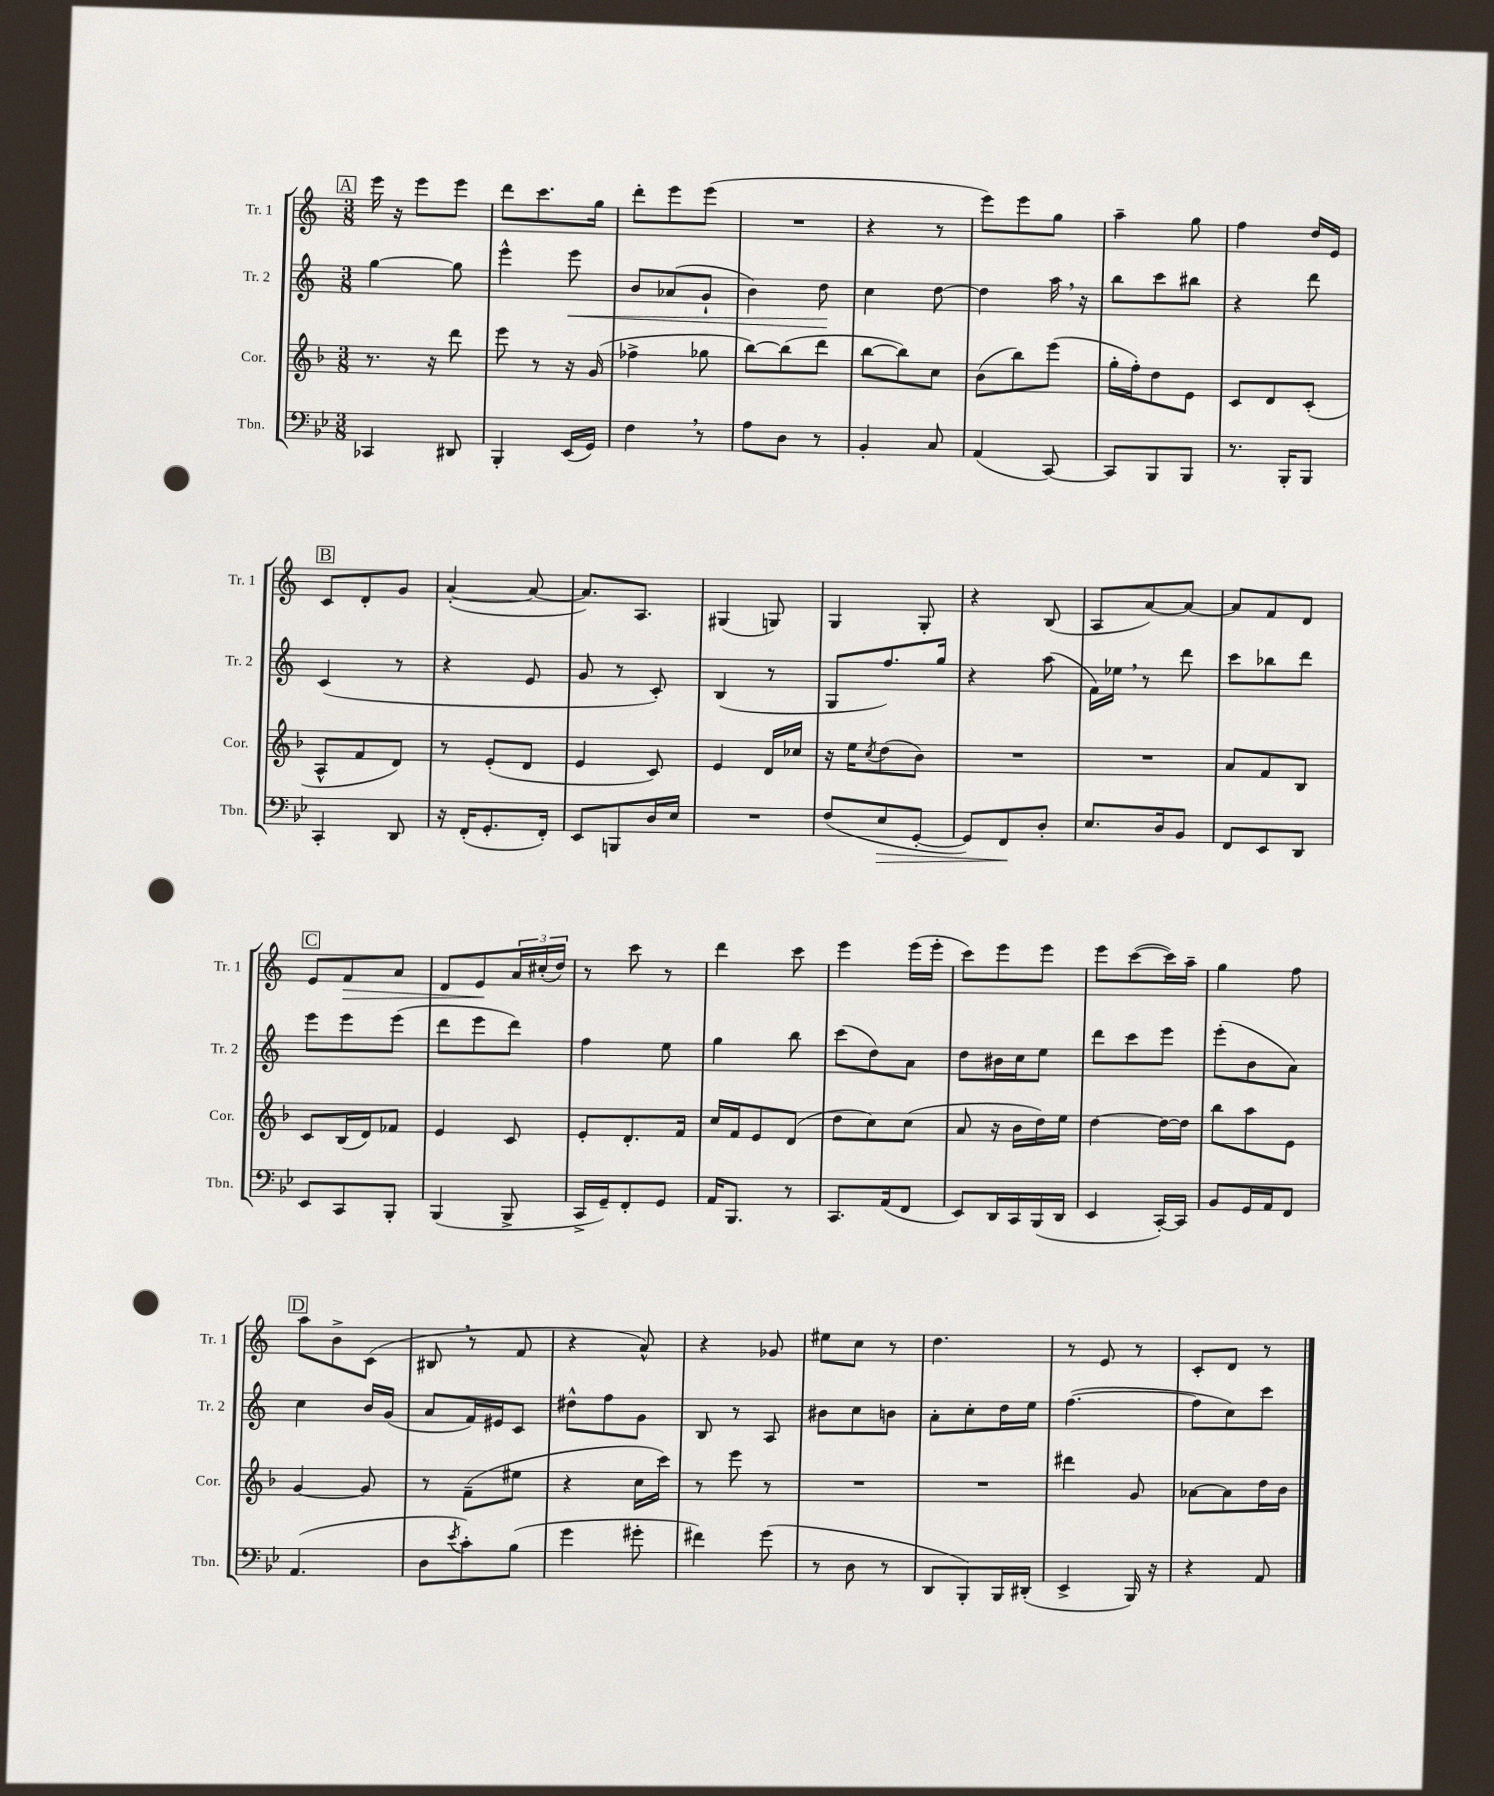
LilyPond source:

<<
\new StaffGroup <<
\new Staff = "s0" \with { instrumentName = "Tr. 1" shortInstrumentName = "Tr. 1" } {
    \clef treble \key c \major \numericTimeSignature \time 3/8
    \mark \markup { \box "A" } e'''16 r16 e'''8 e'''8 |
    d'''8 c'''8. g''16 |
    d'''8-. e'''8 e'''8( |
    R4. |
    r4 r8 |
    e'''8) e'''8 g''8 |
    a''4-- g''8 |
    f''4 d''16 e'16 |
    \mark \markup { \box "B" } c'8 d'8-. g'8 |
    a'4~-.( a'8~ |
    a'8.) a8. |
    gis4( g8) |
    g4 g8-. |
    r4 b8( |
    a8 a'8~) a'8~ |
    a'8 f'8 d'8 |
    \mark \markup { \box "C" } e'8 f'8\> a'8 |
    d'8 e'8\! \tuplet 3/2 { a'16 cis''16-.( d''16) } |
    r8 c'''8 r8 |
    d'''4 c'''8 |
    e'''4 e'''16( e'''16-. |
    c'''8) e'''8 e'''8 |
    e'''8 c'''8~( c'''16) a''16-- |
    g''4 f''8 |
    \mark \markup { \box "D" } a''8 b'8-> c'8( |
    bis8 \breathe r8 f'8 |
    r4 a'8-^) |
    r4 ges'8 |
    eis''8 c''8 r8 |
    d''4. |
    r8 e'8 r8 |
    c'8-. d'8 r8 \bar "|." |
}
\new Staff = "s1" \with { instrumentName = "Tr. 2" shortInstrumentName = "Tr. 2" } {
    \clef treble \key c \major \numericTimeSignature \time 3/8
    \mark \markup { \box "A" } g''4~ g''8 |
    e'''4-^ e'''8\< |
    b'8 aes'8( g'8-! |
    b'4) d''8\! |
    c''4 d''8~ |
    d''4 a''16 \breathe r16 |
    b''8 c'''8 bis''8 |
    r4 d'''8 |
    \mark \markup { \box "B" } c'4( r8 |
    r4 e'8 |
    g'8 r8 c'8-.) |
    b4( r8 |
    g8 f''8.) g''16 |
    r4 a''8( |
    f'16) ees''16 \breathe r8 d'''8 |
    c'''8 bes''8 d'''8 |
    \mark \markup { \box "C" } e'''8 e'''8 e'''8( |
    d'''8 e'''8 d'''8) |
    f''4 e''8 |
    g''4 b''8 |
    c'''8( d''8) a'8 |
    d''8 bis'16 c''16 e''8 |
    d'''8 c'''8 e'''8 |
    e'''8-.( b'8 a'8) |
    \mark \markup { \box "D" } c''4 b'16 g'16( |
    a'8 f'16) eis'16 c'8 |
    dis''8-^ f''8 g'8 |
    b8 r8 a8 |
    bis'8 c''8 b'8 |
    a'8-. c''8-. d''16 e''16 |
    f''4.~( |
    f''8 c''8) c'''8 \bar "|." |
}
\new Staff = "s2" \with { instrumentName = "Cor." shortInstrumentName = "Cor." } {
    \clef treble \key f \major \numericTimeSignature \time 3/8
    \mark \markup { \box "A" } r8. r16 d'''8 |
    e'''8 r8 r16 g'16( |
    fes''4-> ges''8 |
    bes''8~) bes''8( d'''8 |
    bes''8~ bes''8) c''8 |
    bes'8( bes''8) e'''8( |
    g''16-. f''16-.) d''8 e'8 |
    c'8 d'8 c'8-.( |
    \mark \markup { \box "B" } a8-^ f'8 d'8) |
    r8 e'8-.( d'8 |
    e'4 c'8) |
    e'4 d'16 ces''16 |
    r16 e''16 \acciaccatura { c''8 } d''8( bes'8) |
    R4. |
    R4. |
    a'8 f'8 bes8 |
    \mark \markup { \box "C" } c'8 bes16( d'16) fes'8 |
    e'4 c'8 |
    e'8-. d'8.-. f'16 |
    c''16 f'16 e'8 d'8( |
    d''8 c''8) c''8( |
    a'8 r16 bes'16 d''16) e''16 |
    d''4~ d''16~ d''16 |
    bes''8 a''8 e'8 |
    \mark \markup { \box "D" } g'4~ g'8 |
    r8 f'8--( eis''8 |
    r4 c''16 c'''16) |
    r8 e'''8 r8 |
    R4. |
    R4. |
    dis'''4 g'8 |
    aes'8~ aes'8 d''16 bes'16 \bar "|." |
}
\new Staff = "s3" \with { instrumentName = "Tbn." shortInstrumentName = "Tbn." } {
    \clef bass \key bes \major \numericTimeSignature \time 3/8
    \mark \markup { \box "A" } ces,4 dis,8 |
    bes,,4-. ees,16( g,16) |
    f4 \breathe r8 |
    a8 d8 r8 |
    bes,4-. c8 |
    a,4( c,8~) |
    c,8 bes,,8 bes,,8 |
    r8. bes,,16-. bes,,8 |
    \mark \markup { \box "B" } c,4-. d,8 |
    r16 f,16-.( g,8.-. f,16-.) |
    ees,8 b,,8 d16 ees16 |
    R4. |
    f8( ees8\> g,8~-. |
    g,8) f,8\! d8-. |
    ees8. d16 bes,8 |
    f,8 ees,8 d,8 |
    \mark \markup { \box "C" } ees,8 c,8 bes,,8-. |
    bes,,4( bes,,8-> |
    c,16-> g,16--) f,8-. g,8 |
    a,16 bes,,8. r8 |
    c,8. a,16( f,8 |
    ees,8) d,16 c,16 bes,,16( d,16 |
    ees,4 c,16~-.) c,16 |
    bes,8 g,16 a,16 f,8 |
    \mark \markup { \box "D" } a,4.( |
    d8 \acciaccatura { ees'8 } c'8-.) bes8( |
    g'4 gis'8-. |
    fis'4) g'8( |
    r8 d8 r8 |
    d,8 bes,,8-.) bes,,16 dis,16-.( |
    ees,4-> bes,,16) r16 |
    r4 a,8 \bar "|." |
}
>>
>>
\layout { \context { \Score \remove "Bar_number_engraver" } }
